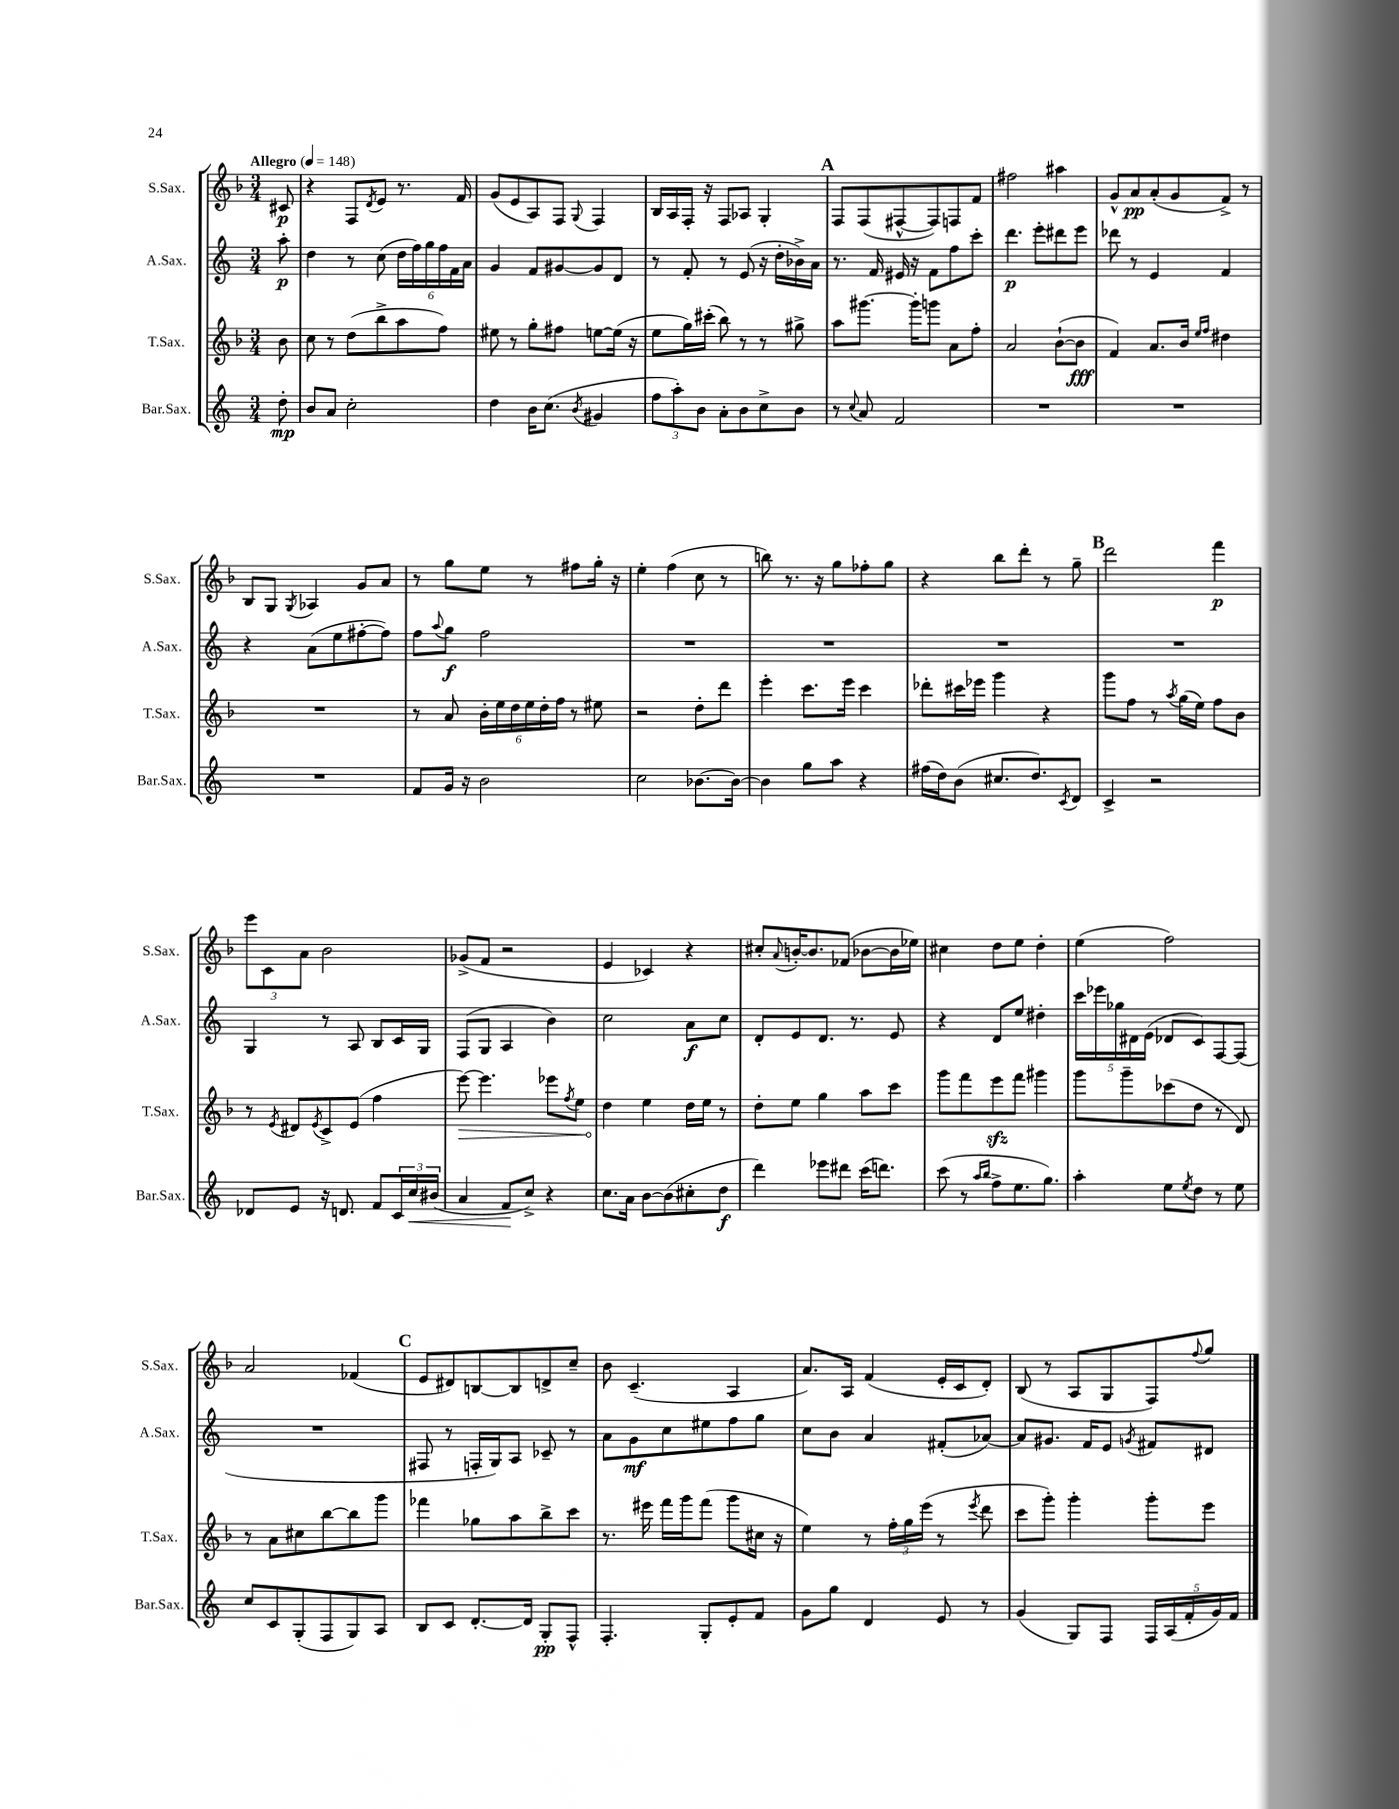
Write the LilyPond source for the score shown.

<<
\new StaffGroup <<
\new Staff = "s0" \with { instrumentName = "S.Sax." shortInstrumentName = "S.Sax." } {
    \clef treble \key f \major \numericTimeSignature \time 3/4 \partial 8 \tempo "Allegro" 4 = 148
    cis'8\p |
    r4 f8 \acciaccatura { d'8 } e'8 r8. f'16 |
    g'8( e'8 a8) f8 \appoggiatura { g8 } f4 |
    bes16 a16 f16-. r16 f8 aes8 g4-. |
    \mark \markup { \bold "A" } f8 f8( fis8~-^ fis8) f8 f'8 |
    fis''2 ais''4 |
    g'8-^ a'8\pp a'8-.( g'8 f'8->) r8 |
    bes8 g8 \acciaccatura { g8 } aes4 g'8 a'8 |
    r8 g''8 e''8 r8 fis''8 g''16-. r16 |
    e''4-. f''4( c''8 r8 |
    b''8) r8. r16 g''8 fes''8-. g''8 |
    r4 bes''8 d'''8-. r8 g''8-- |
    \mark \markup { \bold "B" } d'''2 f'''4\p |
    \tuplet 3/2 { e'''8 c'8 a'8 } bes'2 |
    ges'8->( f'8 r2 |
    e'4 ces'4) r4 |
    cis''8-. \appoggiatura { a'8 } b'16~-. b'8. fes'8( bes'8~ bes'16 ees''16) |
    cis''4 d''8 e''8 d''4-. |
    e''4( f''2) |
    a'2 fes'4( |
    \mark \markup { \bold "C" } e'8 dis'8) b8~ b8 d'8-> c''8-- |
    bes'8 c'4.--( a4 |
    a'8.) a16 f'4( e'16-. c'16 d'8-.) |
    bes8( r8 a8 g8 f8) \appoggiatura { f''8 } g''8 \bar "|." |
}
\new Staff = "s1" \with { instrumentName = "A.Sax." shortInstrumentName = "A.Sax." } {
    \clef treble \key c \major \numericTimeSignature \time 3/4 \partial 8
    a''8-.\p |
    d''4 r8 c''8( \tuplet 6/4 { d''16 f''16) g''16 f''16 f'16 a'16 } |
    g'4 f'8 gis'8~ gis'8 d'8 |
    r8 f'8-. r8 e'8( r16 d''16-. bes'16->) a'16 |
    \mark \markup { \bold "A" } r8. f'16 eis'16 r16 f'8 f''8 c'''8-. |
    d'''4.\p e'''8-. dis'''8 e'''8 |
    des'''8 r8 e'4 f'4 |
    r4 a'8( e''8 fis''8~-. fis''8) |
    f''8 \appoggiatura { a''8 } g''8\f f''2 |
    R2. |
    R2. |
    R2. |
    \mark \markup { \bold "B" } R2. |
    g4 r8 a8 b8 c'16 g16 |
    f8( g8 a4 b'4) |
    c''2 a'8\f c''8 |
    d'8-. e'8 d'8. r8. e'8 |
    r4 d'8 e''8 dis''4-. |
    \tuplet 5/4 { c'''16 ees'''16 ges''16 dis'16 e'16( } des'8 c'8) f8~ f8( |
    R2. |
    \mark \markup { \bold "C" } fis8 r8 f16-. g16) a8 ces'8-- r8 |
    a'8 g'8\mf c''8 eis''8 f''8 g''8 |
    c''8 b'8 a'4 fis'8-.( aes'8~) |
    aes'8 gis'8. f'16 e'8 \acciaccatura { g'8 } fis'8 dis'8 \bar "|." |
}
\new Staff = "s2" \with { instrumentName = "T.Sax." shortInstrumentName = "T.Sax." } {
    \clef treble \key f \major \numericTimeSignature \time 3/4 \partial 8
    bes'8 |
    c''8 r8 d''8( bes''8-> a''8 f''8) |
    eis''8 r8 g''8-. fis''8 e''8~ e''16( r16 |
    e''8 g''16) cis'''16-.( bes''8) r8 r8 gis''8-> |
    \mark \markup { \bold "A" } a''8 gis'''8.~ gis'''16-. g'''8 a'8 f''8-. |
    a'2 bes'8~-!( bes'8\fff |
    f'4) a'8. bes'16 \grace { e''16 f''16 } dis''4 |
    R2. |
    r8 a'8 \tuplet 6/4 { bes'16-. e''16 d''16 e''16 d''16-. f''16 } r8 eis''8 |
    r2 d''8-. d'''8 |
    e'''4-. c'''8. e'''16 c'''4 |
    des'''8-. cis'''16 ees'''16 g'''4 r4 |
    \mark \markup { \bold "B" } g'''8 f''8 r8 \acciaccatura { a''8 } g''16( e''16) f''8 bes'8 |
    r8 \acciaccatura { e'8 } dis'8 \acciaccatura { e'8 } c'8-> e'8( f''4 |
    \once \override Hairpin.circled-tip = ##t e'''8~\>) e'''4. ees'''8 \acciaccatura { f''8 } e''8 |
    d''4\! e''4 d''16 e''16 r8 |
    d''8-. e''8 g''4 a''8 c'''8 |
    g'''8 f'''8 e'''8\sfz f'''8 gis'''4 |
    g'''8 g'''8-- ces'''8( d''8 r8 d'8) |
    r8 a'8 cis''8 bes''8~ bes''8 g'''8 |
    \mark \markup { \bold "C" } fes'''4 ges''8 a''8 bes''8-> c'''8 |
    r8. eis'''16 f'''16 g'''16 f'''8( g'''8 cis''16 r16 |
    e''4) r8 \tuplet 3/2 { f''16-. g''16 e'''16( } r8 \acciaccatura { e'''8 } d'''8 |
    c'''8 g'''8-.) g'''4-. g'''8-. e'''8 \bar "|." |
}
\new Staff = "s3" \with { instrumentName = "Bar.Sax." shortInstrumentName = "Bar.Sax." } {
    \clef treble \key c \major \numericTimeSignature \time 3/4 \partial 8
    d''8-.\mp |
    b'8 a'8 c''2-. |
    d''4 b'16 c''8.( \acciaccatura { b'8 } gis'4 |
    \tuplet 3/2 { f''8 a''8-.) b'8 } a'8-. b'8 c''8-> b'8 |
    \mark \markup { \bold "A" } r8 \appoggiatura { c''8 } a'8 f'2 |
    R2. |
    R2. |
    R2. |
    f'8 g'16 r16 b'2 |
    c''2 bes'8.~ bes'16~ |
    bes'4 g''8 a''8 r4 |
    fis''16( d''16) b'8( cis''8. d''8.) \acciaccatura { c'8 } d'8 |
    \mark \markup { \bold "B" } c'4-> r2 |
    des'8 e'8 r16 d'8. f'8 \tuplet 3/2 { c'16 c''16\< bis'16( } |
    a'4 f'8\! c''8->) r4 |
    c''8. a'16 b'8~ b'8( cis''8-. d''8\f |
    d'''4) ees'''8 dis'''8 c'''16( d'''8.) |
    c'''8( r8 \grace { a''16 b''16 } f''8-> e''8. g''8.) |
    a''4-. e''8 \acciaccatura { e''8 } d''8 r8 e''8 |
    c''8 c'8 g8-.( f8 g8) a8 |
    \mark \markup { \bold "C" } b8 c'8 d'8.~-. d'16 g8-.\pp f8-^ |
    f4.-. g8-. e'8-. f'8 |
    g'8 g''8 d'4 e'8 r8 |
    g'4( g8) f8 \tuplet 5/4 { f16 a16( f'16-. g'16) f'16 } \bar "|." |
}
>>
>>
\layout { \context { \Score \remove "Bar_number_engraver" } }
